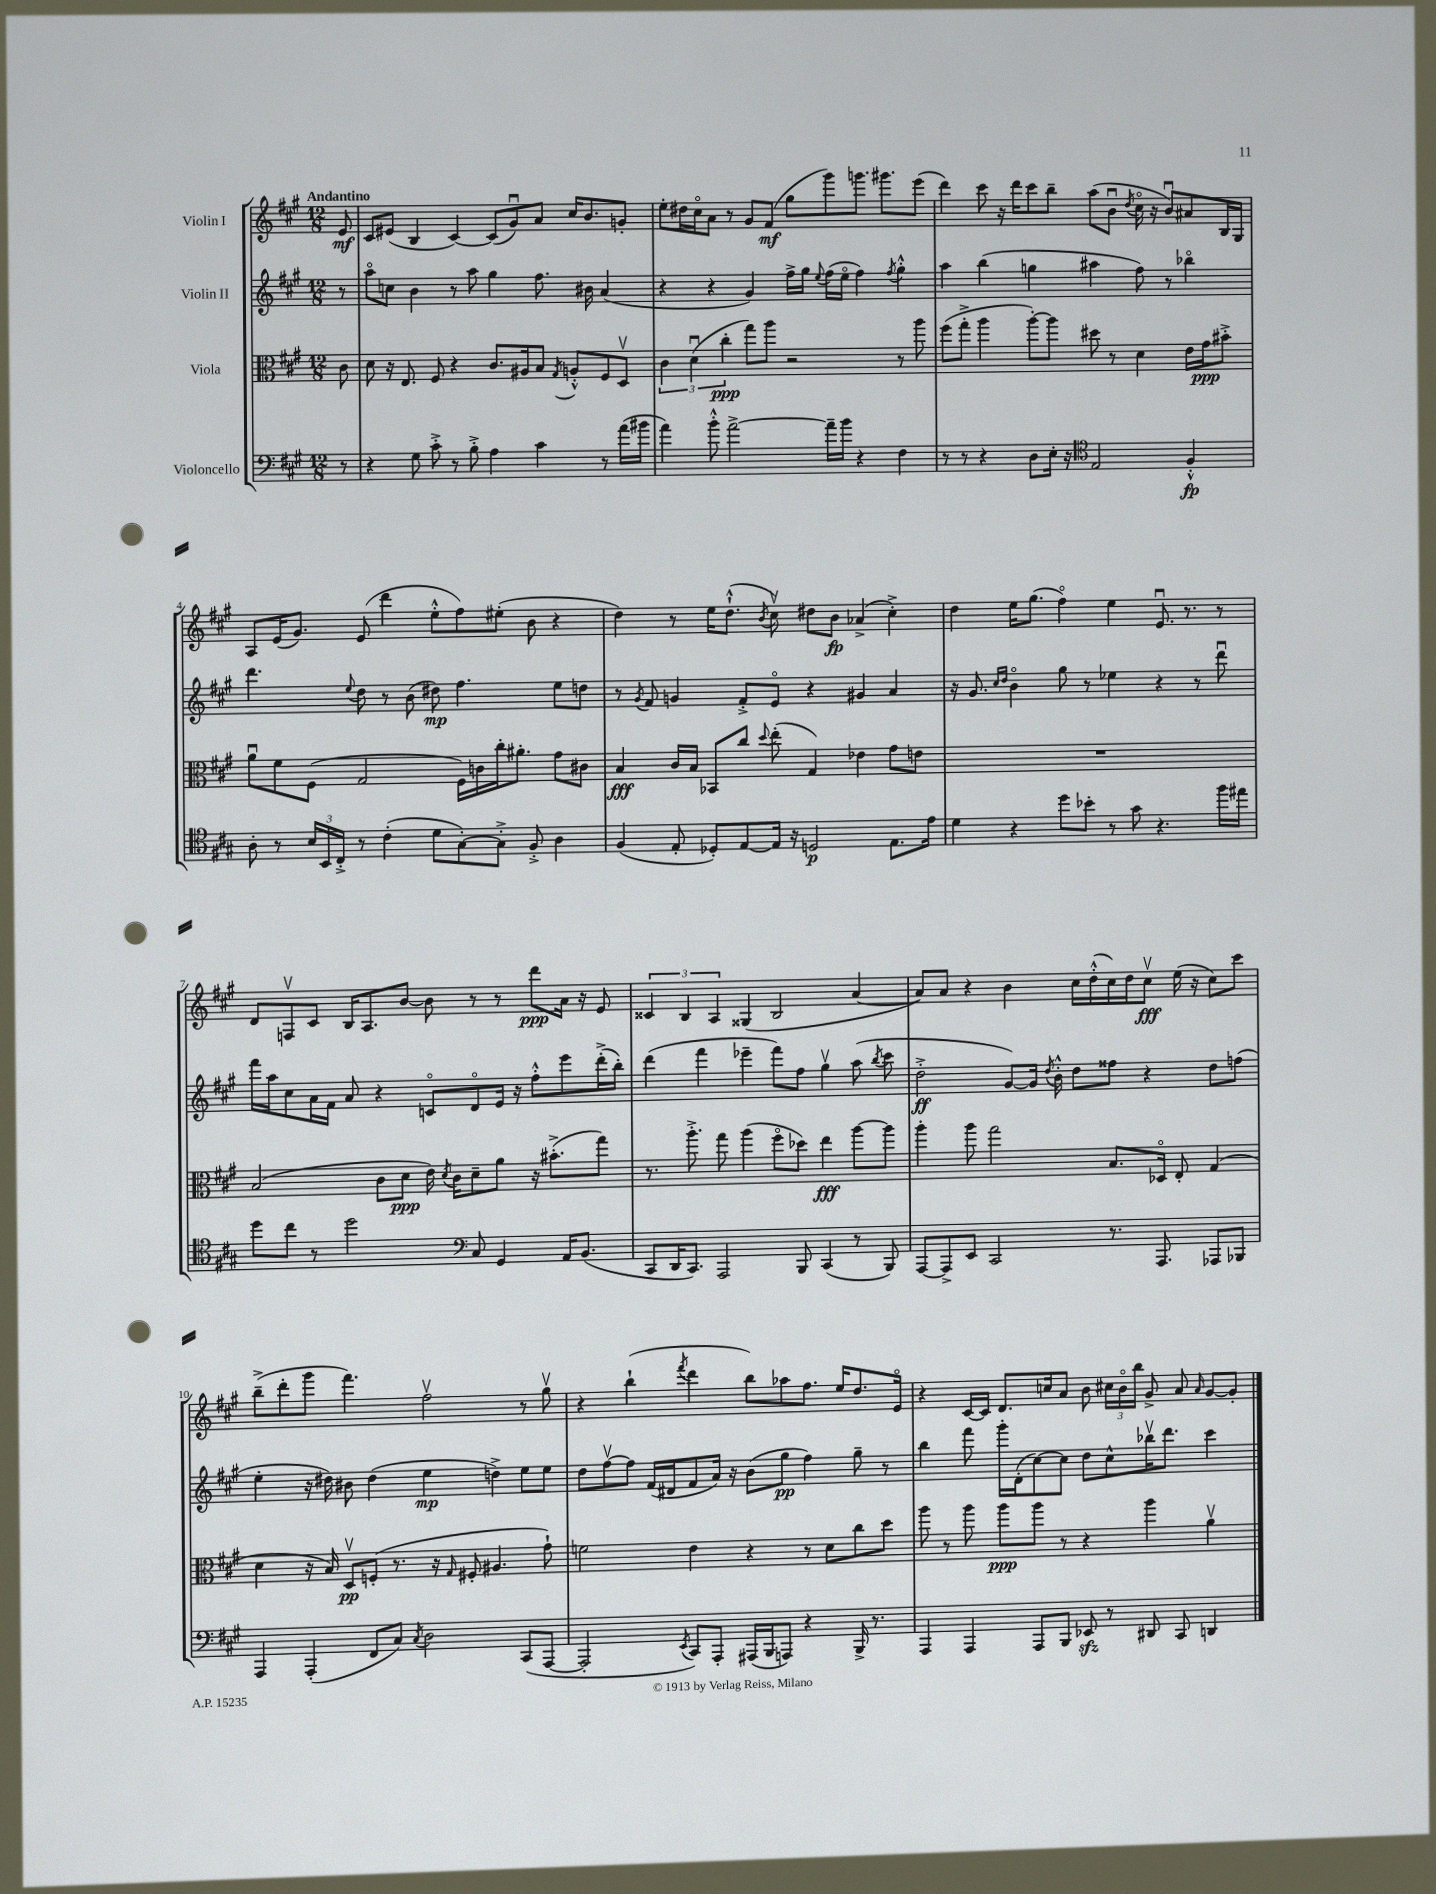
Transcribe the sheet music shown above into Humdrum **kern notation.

**kern	**kern	**kern	**kern
*staff4	*staff3	*staff2	*staff1
*clefF4	*clefC3	*clefG2	*clefG2
*k[f#c#g#]	*k[f#c#g#]	*k[f#c#g#]	*k[f#c#g#]
*M12/8	*M12/8	*M12/8	*M12/8
8r	8c#	8r	8e
=	=	=	=
4r	8d	8aao	8c#
.	16r	8cc	(8e#
.	8.E	.	.
8G#	.	4b	4B
8c#'^	8F#	.	.
8r	4r	8r	[4c#)
8B'^	.	8aa	.
4A	8.c#	4gg#	(8c#]
.	.	.	8g#u)
.	16A#	.	.
4c#	8B	8.ff#	8a
.	8qG#	.	.
.	8A'^^	.	16cc#
.	.	16b#	8.b
8r	8F#	(4a	.
(16a	8Dv	.	8g'
16b#	.	.	.
=	=	=	=
4a)	6c#	4r	8ee'
.	.	.	16dd#
.	(6du	.	.
.	.	.	16cc#o
8b'^^	.	4r	8a
.	6cc#'	.	.
[2a^	.	.	8r
.	8gg#)	4g#)	8g#
.	8aa	.	(8f#
.	2r	16ff#^	8gg#
.	.	16gg#	.
.	.	8qqee	.
16a~]	.	(16ff#	8ggg#)
16b	.	16eeo	.
4r	.	4ff#)	8.ggg
.	.	.	8.ggg#
.	.	8qff#	.
4F#	8r	4gg#'^^	.
.	8aa	.	(8eee
=	=	=	=
8r	(8ff#	4aa	4ddd)
8r	8gg#'^	.	.
4r	4aa	(4bb	8ccc#
.	.	.	16r
.	.	.	16ddd
8D	[8aa')	4gg	8ccc#
16E'	8aa]	.	8bb~
16r	.	.	.
*clefC4	*	*	*
2E	8dd#	4aa#	(8aa
.	8r	.	8bu
.	.	.	8qdd
.	4d	8ff#)	16cc#o
.	.	.	16r
.	.	8r	8bu)
4F#'^^	16e	4bb-o	8a#
.	16g#	.	.
.	8b#'^	.	16B
.	.	.	16G#
=	=	=	=
8A'	8au	4.ddd	8A
8r	8f#	.	(16e
.	.	.	8.g#)
24B	(8F#	.	.
24BB	.	.	.
24C#'^	.	.	.
.	.	8qqee	.
8r	2G#	8dd	(8e
(4c#'	.	8r	4ddd
.	.	(8b	.
8d	.	8dd#)	8ee'^^
[8G#')	16F#)	4.ff#	8ff#)
.	16c	.	.
8G#'^]	16cc#'	.	(8ee#'
.	8.a#'	.	.
8F#'^	.	.	8b
4A	8g#	8ee	4r
.	8c#	8dd	.
=	=	=	=
(4F#	4B	8r	4dd)
.	.	8qg#	.
.	.	8f#	.
8E'	16c#	4g	8r
.	16B	.	.
8D-')	8BB-	.	16ee
.	.	.	(8.dd`^^
[8E	8cc#	8f#'^	.
.	8qqdd	.	8qb
16E]	(8ee'	8eo	8cc#v)
16r	.	.	.
2D	4G#)	4r	8dd#
.	.	.	8b
.	4e-	4g#	(4a-^
8.E	8g#	4a	4cc#'^)
.	8e	.	.
16e	.	.	.
=	=	=	=
4d	1.r	16r	4dd
.	.	8.g#	.
.	.	16qqcc#	.
.	.	16qqdd	.
4r	.	4bo	16ee
.	.	.	(8.gg#
8dd	.	8gg#	4ff#o)
8b-'	.	8r	.
8r	.	4ee-	4ee
8g#	.	.	.
4.r	.	4r	8.eu
.	.	.	8.r
.	.	8r	.
16ff#	.	8dddu	8r
16ee#	.	.	.
=	=	=	=
8dd	(2B	16fff#	8d
.	.	16aa	.
8cc#	.	8cc#	8Fv
8r	.	16a	8c#
.	.	16f#	.
2dd	.	8a	16B
.	.	.	8.A
.	8c#	4r	.
.	8d	.	[8b
.	16e)	8co	8b]
.	8qd	.	.
.	16c#	.	.
*clefF4	*	*	*
8C#	8d~	8do	8r
4GG#	8a	16e	8r
.	.	16r	.
.	16r	8ff#'^^	8ddd
.	(8.b#'^	.	.
16AA	.	8eee	16a
(8.BB	.	.	16r
.	8gg#)	(16ddd'^	8e
.	.	16bb')	.
=	=	=	=
8CC#	8.r	(4ddd	6c##
16DD	.	.	.
.	.	.	6B
8.CC#)	8.aa'^	.	.
.	.	4fff#	.
.	.	.	6A
2AAA	8gg#	.	.
.	(4aa	4eee-~	(4G##
.	8ff#o	8fff#)	2B
8BBB	8dd-)	8ff#	.
(4CC#	4ee	4gg#v	.
8r	[8aa	(8aa	[4a
.	.	8qbb	.
8BBB)	8aa]	8ccc#	.
=	=	=	=
[8AAA	4aa'	2dd'^	8a])
8AAA^]	.	.	8a
8EE	8aa	.	4r
2CC#	2gg#	.	.
.	.	[8g#)	4b
.	.	16g#]	.
.	.	8qdd	.
.	.	16b'^^	.
.	.	8dd	16cc#
.	.	.	(16dd'^^
8.r	8.B	8ff##	16cc#)
.	.	.	16dd
.	.	4r	8cc#v
8.AAA	16D-o	.	.
.	8E'	.	(16ee
.	.	.	16r
8AAA-	(4G#	8dd	8cc#)
8BBB-	.	(8ff	8ccc#
=	=	=	=
4AAA	4d	4ee'	(8bb~^
.	.	.	8ddd'
(4AAA'	16r	16r	8ggg#
.	16B)	16dd#)	.
.	8Dv	8b#	4.fff#)
8FF#	(8F'	(4dd#	.
8C#)	8.r	.	.
8qC#	.	.	.
2D	.	4ee	2ff#v
.	16r	.	.
.	16qqG#	.	.
.	8F#'	.	.
.	4.A#	4dd^)	.
(8CC#	.	8ee	8r
[8AAA	8g#`)	8ee	8gg#v
=	=	=	=
2AAA']	2f	8dd	4r
.	.	[8ff#v	.
.	.	8ff#]	(4bb`
.	.	(16f#	.
.	.	16d#	.
8qEE	.	.	8qfff#
8CC#)	4e	8f#	4ddd
8AAA'	.	16a)	.
.	.	16r	.
(16AAA#	4r	(8b	8bb)
16BBB	.	.	.
8AAA)	.	8gg#	8aa-
4r	8r	4ff#)	8.ff#
.	8d	.	.
.	.	.	16ee
16BBB^	8cc#	8gg#~	8.dd
8.r	.	.	.
.	8dd	8r	.
.	.	.	16eo
=	=	=	=
4AAA	8aa	4bb	4r
.	8r	.	.
4AAA	8aa	8fff#	[16c#
.	.	.	16c#]
.	8aa	16ggg#'	8.d
.	.	(16d'	.
8AAA	8aa	[8cc#)	.
.	.	.	16cc
8BBB	8r	8cc#]	8a
8EE-	4r	8dd	8b
8r	.	8cc#^^	24cc#
.	.	.	24bo
.	.	.	24bb
8DD#	4aa	16bb-v	8g#^
.	.	8.ddd	.
8CC#	.	.	8a
.	.	.	16qqa
4DD	4av	4ccc#	[8g#
.	.	.	8g#']
==	==	==	==
*-	*-	*-	*-
